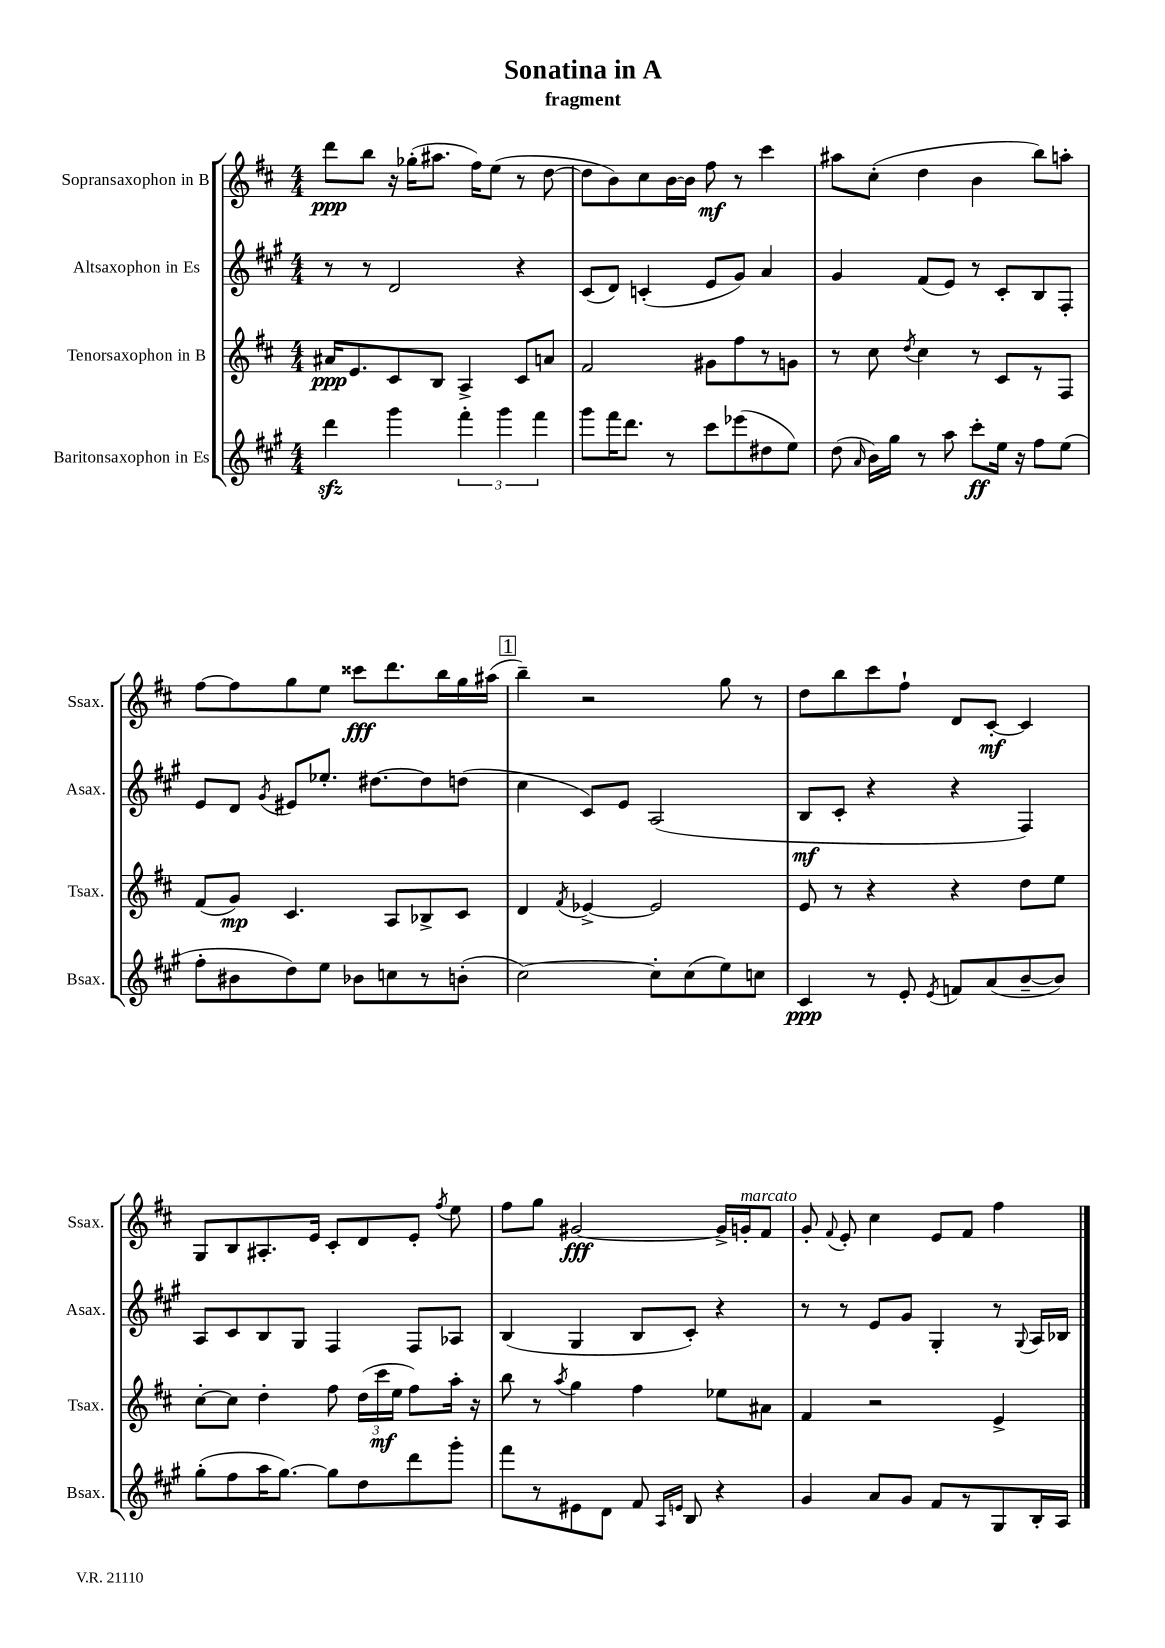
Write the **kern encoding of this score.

**kern	**kern	**kern	**kern
*staff4	*staff3	*staff2	*staff1
*clefG2	*clefG2	*clefG2	*clefG2
*k[f#c#g#]	*k[f#c#]	*k[f#c#g#]	*k[f#c#]
*M4/4	*M4/4	*M4/4	*M4/4
4ddd\	16a#/LK	8r	8ddd\L
.	8.e/	.	.
.	.	8r	8bb\J
4ggg#\	8c#/	2d/	16r
.	.	.	(16gg-'\LK
.	8B/J	.	8.aa#\J
6fff#'\	4A^/	.	.
.	.	.	16ff#\LK)
.	.	.	(8ee\J
6ggg#\	.	.	.
.	8c#/L	4r	8r
6fff#\	.	.	.
.	8a/J	.	[8dd\
=	=	=	=
8ggg#\L	2f#/	(8c#/L	8dd\]L
16fff#\K	.	8d/J)	8b\)
8.ddd\J	.	.	.
.	.	(4c'/	8cc#\
8r	.	.	[16b\L
.	.	.	16b\]JJ
8ccc#\L	8g#\L	8e/L	8ff#\
(8eee-\	8ff#\	8g#/J)	8r
8dd#\	8r	4a/	4ccc#\
8ee\J)	8g\J	.	.
=	=	=	=
(8dd\	8r	4g#/	8aa#\L
16qqa/	.	.	.
16b\LL)	8cc#\	.	(8cc#'\J
16gg#\JJ	.	.	.
.	8qdd/	.	.
8r	4cc#\	(8f#/L	4dd\
8aa\	.	8e/J)	.
8ccc#'\L	8r	8r	4b\
16ee\Jk	8c#/L	8c#'/L	.
16r	.	.	.
8ff#\L	8r	8B/	8bb\L)
(8ee\J	8F#/J	8F#'/J	8aa'\J
=	=	=	=
8ff#'\L	(8f#/L	8e/L	[8ff#\L
8b#\	8g/J)	8d/J	8ff#\]
.	.	8qg#/	.
8dd\)	4.c#/	8e#/L	8gg\
8ee\J	.	8.ee-'/J	8ee\J
8b-\L	.	.	8ccc##\L
.	.	[8.dd#\L	.
8cc\	8A/L	.	8.ddd\
8r	8B-^/	8dd#\]	.
.	.	.	16bb\L
(8b'\J	8c#/J	(8dd\J	16gg\
.	.	.	(16aa#\JJ
=	=	=	=
[2cc#\)	4d/	4cc#\	4bb~\)
.	8qf#/	.	.
.	[4e-^/	8c#/L)	2r
.	.	8e/J	.
8cc#'\]L	2e-/]	(2A/	.
(8cc#\	.	.	.
8ee\)	.	.	8gg\
8cc\J	.	.	8r
=	=	=	=
4c#/	8e/	8B/L	8dd\L
.	8r	8c#'/J	8bb\
8r	4r	4r	8ccc#\
8e'/	.	.	8ff#`\J
8qe/	.	.	.
8f/L	4r	4r	8d/L
(8a/	.	.	[8c#'/J
[8b~/	8dd\L	4F#/)	4c#/]
8b/]J)	8ee\J	.	.
=	=	=	=
(8gg#'\L	[8cc#'\L	8A/L	8G/L
8ff#\	8cc#\]J	8c#/	8B/
16aa\K	4dd'\	8B/	8.A#'/
[8.gg#\J)	.	.	.
.	.	8G#/J	.
.	.	.	16e/Jk
8gg#\]L	8ff#\	4F#/	8c#'/L
8dd\	(24dd\LL	.	8d/
.	24ccc#\	.	.
.	24ee\JJ	.	.
8ddd\	8ff#\L)	8F#/L	8e'/J
.	.	.	8qff#/
8ggg#'\J	16aa'\Jk	8A-/J	8ee\
.	16r	.	.
=	=	=	=
8fff#\L	8bb\	(4B/	8ff#\L
8r	8r	.	8gg\J
.	8qaa/	.	.
8e#\	4gg\	4G#/	[2g#/
8d\J	.	.	.
8f#/	4ff#\	8B/L	.
16qqA/LL	.	.	.
16qqe/JJ	.	.	.
8B/	.	8c#'/J)	.
4r	8ee-\L	4r	16g#^/]LL
.	.	.	16g'/J
.	8a#\J	.	8f#/J
=	=	=	=
4g#/	4f#/	8r	8g'/
.	.	.	8qqf#/
.	.	8r	8e'/
8a/L	2r	8e/L	4cc#\
8g#/J	.	8g#/J	.
8f#/L	.	4G#'/	8e/L
8r	.	.	8f#/J
8G#/	4e^/	8r	4ff#\
.	.	8qqG#/	.
16B'/L	.	16A/LL	.
16A/JJ	.	16B-/JJ	.
==	==	==	==
*-	*-	*-	*-
